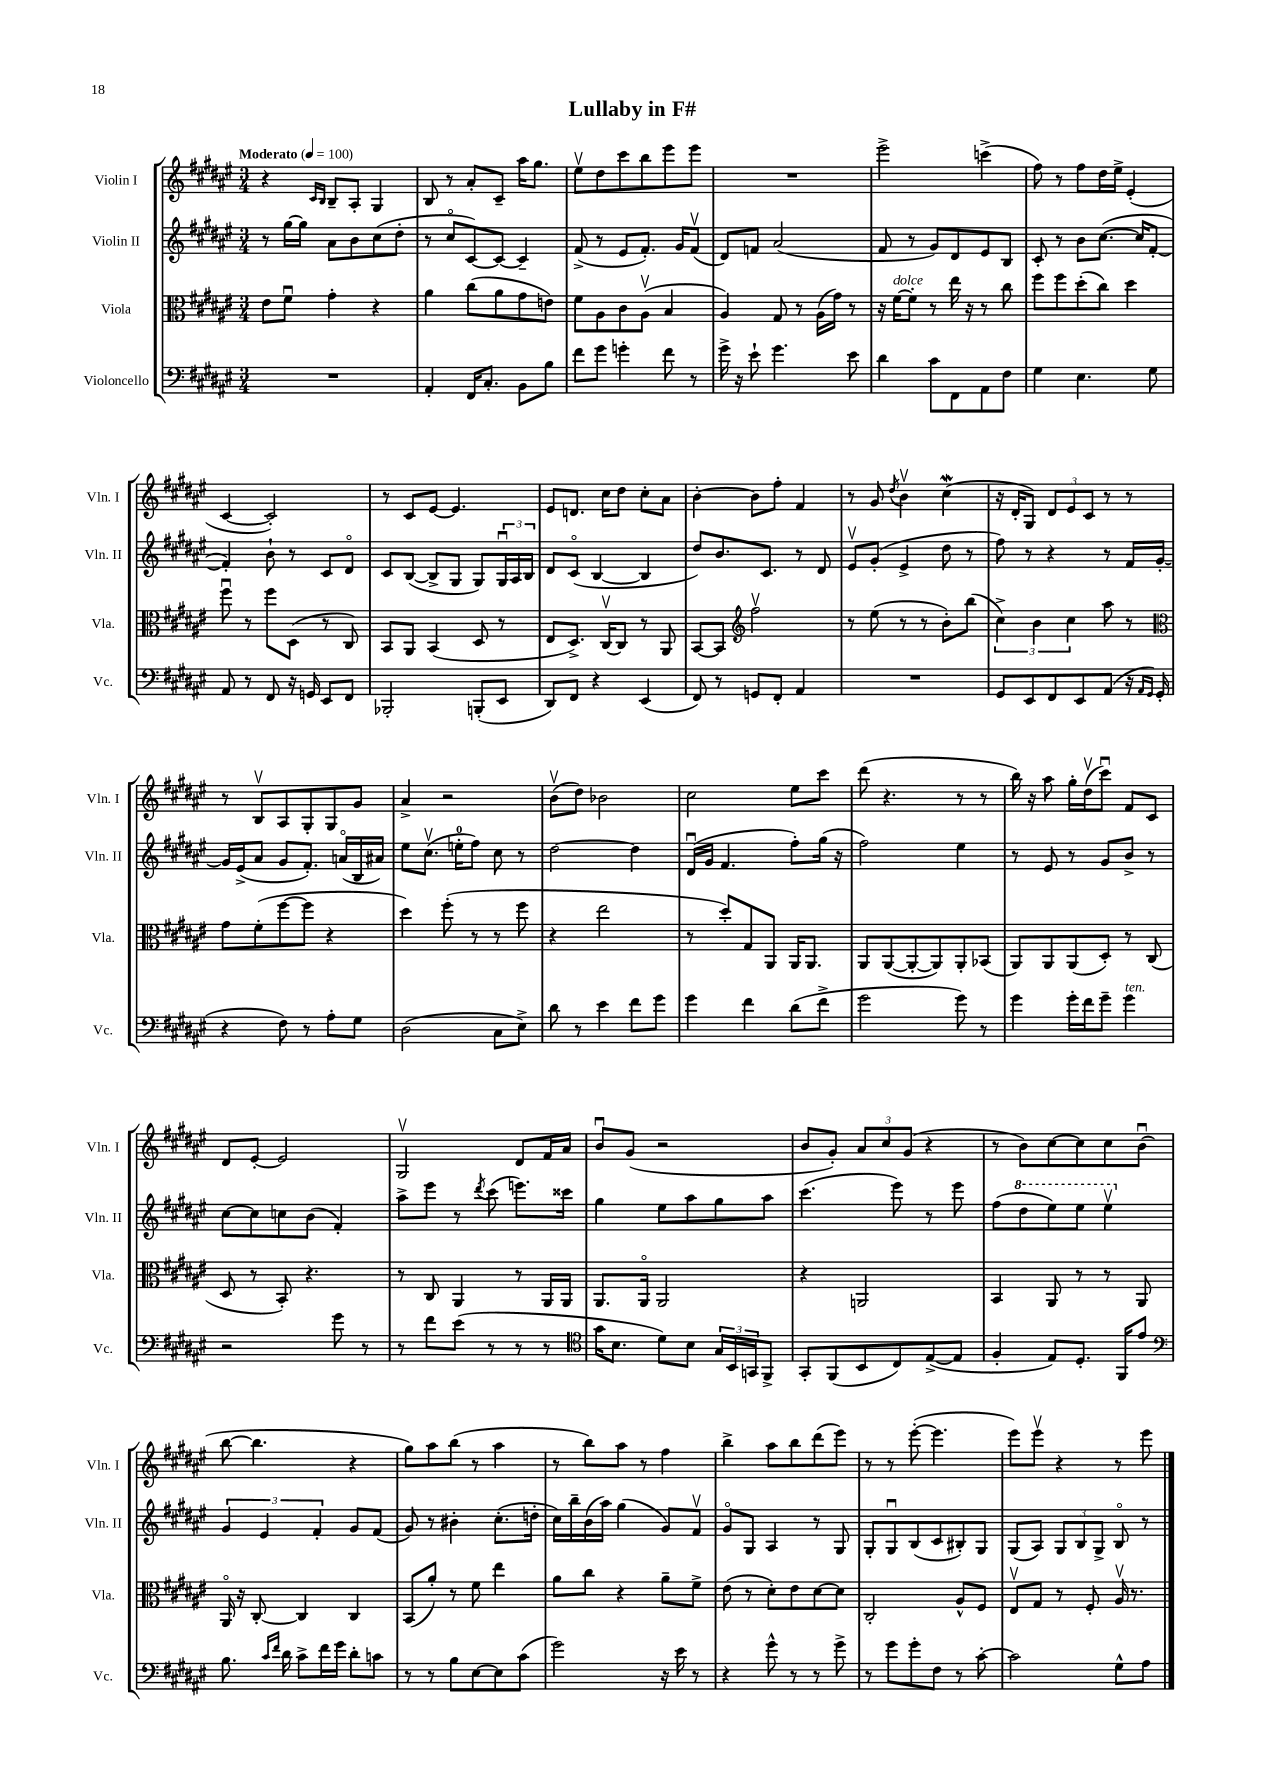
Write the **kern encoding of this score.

**kern	**kern	**kern	**kern
*part4	*part3	*part2	*part1
*staff4	*staff3	*staff2	*staff1
*I"Violoncello	*I"Viola	*I"Violin II	*I"Violin I
*I'Vc.	*I'Vla.	*I'Vln. II	*I'Vln. I
*clefF4	*clefC3	*clefG2	*clefG2
*k[f#c#g#d#a#e#]	*k[f#c#g#d#a#e#]	*k[f#c#g#d#a#e#]	*k[f#c#g#d#a#e#]
*M3/4	*M3/4	*M3/4	*M3/4
*MM100	*MM100	*MM100	*MM100
=1	=1	=1	=1
!	!	!	!LO:TX:a:B:t=Moderato
2.r	8e#\L	8r	4r
.	8f#u\J	[16gg#\LL	.
.	.	16gg#\JJ]	.
.	.	.	16qqc#/LL
.	.	.	16qqB/JJ
.	4g#'\	8a#\L	8B~/L
.	.	8b\	8A#'/J
.	4r	(8cc#\	4G#/
.	.	8dd#'\J	.
=2	=2	=2	=2
4AA#'/	4a#\	8r	8B/
.	.	8cc#/L	8r
16FF#/KL	(8cc#\L	[8c#/)	8a#'/L
8.C#'/J	.	.	.
.	8a#\	8c#/J_	8c#~/J
8BB\L	8g#\	4c#~/]	16aa#\KL
.	.	.	8.gg#\J
8B\J	8en\J)	.	.
=3	=3	=3	=3
8f#\L	8f#\L	(8f#^/	8ee#v\L
8g#\J	8A#\	8r	8dd#\
4gn'\	8c#\	8e#/L	8ccc#\
.	(8A#v\J	8.f#'/J)	8bb\
8f#\	4B/	.	8eee#\
.	.	16g#/KL	.
8r	.	(8f#v/J	8eee#\J
=4	=4	=4	=4
16g#^\	4A#/)	8d#/L)	2.r
16r	.	.	.
8e#`\	.	8fn/J	.
4.g#\	8G#/	(2a#/	.
.	8r	.	.
.	(16A#\LL	.	.
.	16g#\JJ)	.	.
8e#\	8r	.	.
=5	=5	=5	=5
4d#\	16r	8f#/	2eee#^\
!	!LO:TX:a:i:t=dolce	!	!
.	[16f#\KL	.	.
.	8f#'\J]	8r	.
8c#\L	8r	8g#/L)	.
8FF#\	16ee#\	8d#/	.
.	16r	.	.
8AA#\	8r	8e#/	(4cccn^\
8F#\J	8cc#\	8B/J	.
=6	=6	=6	=6
4G#\	8ff#\L	8c#'/	8ff#\)
.	8ff#\	8r	8r
4.E#\	(8dd#'\	8b\L	8ff#\L
.	8cc#\J)	([8.cc#\J	16dd#\L
.	.	.	16ee#^\JJ
.	4dd#\	.	(4e#'/
.	.	16cc#/KL]	.
8G#\	.	[8f#'/J	.
!!LO:LB:g=z
=7	=7	=7	=7
8AA#/	8ff#u\	4f#'/])	[4c#/
8r	8r	.	.
8FF#/	8ff#\L	8b`\	2c#'/])
16r	(8D#\J	8r	.
16GGn/	.	.	.
8EE#/L	8r	8c#/L	.
8FF#/J	8C#/)	8d#/J	.
=8	=8	=8	=8
2BBB-X'/	8BB/L	8c#/L	8r
.	8AA#/J	([8B/J	8c#/L
.	(4BB/	8B^/L]	[8e#/J
.	.	8G#/J	4.e#/]
(8BBBn'/L	8D#/	8G#/L)	.
8EE#/J	8r	24G#u/L	.
.	.	24A#/	.
.	.	24B/JJ	.
=9	=9	=9	=9
8DD#/L)	8E#/L	8d#/L	8e#/L
8FF#/J	8.D#^/J)	(8c#/J	8.dn/J
4r	.	[4B/	.
.	[16C#v/KL	.	16cc#\KL
.	8C#/J]	.	8dd#\J
(4EE#/	8r	4B/]	8cc#'\L
.	8AA#/	.	8a#\J
=10	=10	=10	=10
8FF#/)	[8BB/L	8dd#/L)	[4b'\
8r	8BB/J]	8.b/	.
*	*clefG2	*	*
8GGn/L	2ff#v\	.	8b\L]
.	.	8.c#/J	.
8FF#'/J	.	.	8ff#'\J
4AA#/	.	8r	4f#/
.	.	8d#/	.
=11	=11	=11	=11
2.r	8r	8e#v/L	8r
.	(8ee#\	(8g#'/J	8g#/
.	.	.	8qdd#/
.	8r	4e#^/	4bv\
.	8r	.	.
.	8b'\L)	8dd#\	(4cc#W\
.	(8bb\J	8r	.
=12	=12	=12	=12
8GG#/L	6cc#^\)	8ff#\)	16r
.	.	.	16d#'/KL
8EE#/	.	8r	8G#/J)
.	6b\	.	.
8FF#/	.	4r	12d#/L
.	6cc#\	.	12e#/
8EE#/	.	.	.
.	.	.	12c#/J
(8AA#/J	8aa#\	8r	8r
16r	8r	16f#/LL	8r
16qqAA#/LL	.	.	.
16qqGG#/JJ	.	.	.
16GG#'/	.	[16g#'/JJ	.
!!LO:LB:g=z
=13	=13	=13	=13
*	*clefC3	*	*
4r	8g#\L	16g#/LL]	8r
.	.	(16e#^/J	.
.	(8f#'\	8a#/J	8Bv/L
8F#\)	[8ff#\	8g#/L	8A#/
8r	8ff#\J]	8.f#'/J)	8G#'/
8A#'\L	4r	.	8G#/
.	.	(16an/LL	.
8G#\J	.	16B/	8g#/J
.	.	16a#X/JJ)	.
=14	=14	=14	=14
(2D#\	4dd#\)	8ee#\L	4a#^/
.	.	(8.cc#v\J	.
.	(8ff#'\	.	2r
.	.	16een'\KL	.
.	8r	8ff#\J)	.
8C#\L	8r	8cc#\	.
8E#^\J)	8ff#\	8r	.
=15	=15	=15	=15
8d#\	4r	[2dd#\	(8bv\L
8r	.	.	8dd#\J)
4e#\	2ee#\	.	2b-X\
8f#\L	.	4dd#\]	.
8g#\J	.	.	.
=16	=16	=16	=16
4g#\	8r	(16d#u/LL	2cc#\
.	.	16g#/JJ	.
.	8dd#'/L)	4.f#/	.
4f#\	8G#/	.	.
.	8AA#/J	.	.
(8d#\L	16AA#/KL	8ff#'\L)	8ee#\L
.	8.AA#/J	.	.
8f#^\J	.	(16gg#\Jk	8ccc#\J
.	.	16r	.
=17	=17	=17	=17
2g#\	8AA#/L	2ff#\)	(8ddd#\
.	([8AA#/	.	4.r
.	8AA#'/_	.	.
.	8AA#/])	.	.
8g#\)	8AA#'/	4ee#\	8r
8r	(8BB-X/J	.	8r
=18	=18	=18	=18
4g#\	8AA#/L)	8r	16bb\)
.	.	.	16r
.	8AA#/	8e#/	8aa#\
16g#'\LL	(8AA#/	8r	16gg#'\LL
16f#\J	.	.	(16dd#v\J
8g#~\J	8D#'/J)	8g#/L	8ccc#u\J)
!LO:TX:a:i:t=ten.	!	!	!
4g#\	8r	8b^/J	8f#/L
.	(8C#/	8r	8c#/J
!!LO:LB:g=z
=19	=19	=19	=19
2r	8D#/	[8cc#\L	8d#/L
.	8r	8cc#\]	[8e#'/J
.	8BB'/)	8ccn\	2e#/]
.	4.r	(8b\J	.
8g#\	.	4f#'/)	.
8r	.	.	.
=20	=20	=20	=20
8r	8r	8aa#^\L	2G#v/
8f#\L	8C#/	8eee#\J	.
(8e#\J	4AA#/	8r	.
.	.	8qddd#/	.
8r	.	(8ccc#\	.
8r	8r	8.eeen\L)	8d#/L
8r	16AA#/LL	.	16f#/L
.	16AA#/JJ	16ccc##X\Jk	16a#/JJ
=21	=21	=21	=21
*clefC4	*	*	*
16g#\KL	8.AA#/L	4gg#\	8bu/L
8.B\J	.	.	.
.	.	.	(8g#/J
.	16AA#/Jk	.	.
8d#\L)	2AA#/	8ee#\L	2r
8B\J	.	8aa#\	.
24G#/LL	.	8gg#\	.
24BB/	.	.	.
24GGn/J	.	.	.
8FF#^/J	.	8aa#\J	.
=22	=22	=22	=22
8GG#'/L	4r	(4.ccc#\	8b/L
(8FF#/	.	.	8g#'/J)
8BB/	2AAn/	.	12a#/L
.	.	.	12cc#/
8C#/)	.	8eee#\)	.
.	.	.	(12g#/J
([8E#^/	.	8r	4r
8E#/J]	.	8eee#\	.
=23	=23	=23	=23
4F#'/	4BB/	(8ff#\L	8r
*	*	*8va	*
.	.	8ddd#\	8b\L)
8E#/L)	8AA#/	8eee#\)	[8cc#\
8.D#'/J	8r	8eee#\J	8cc#\]
.	8r	4eee#v\	8cc#\
16FF#/KL	.	.	.
8e#/J	8AA#/	.	(8bu\J
!!LO:LB:g=z
=24	=24	=24	=24
*clefF4	*	*	*
*	*	*X8va	*
8.B\	16AA#/	6g#/	[8bb\
.	16r	.	.
.	[8C#'/	.	4.bb\]
.	.	6e#/	.
16qqc#/LL	.	.	.
16qqf#/JJ	.	.	.
16d#\	.	.	.
8c#^\L	4C#/]	.	.
.	.	6f#'/	.
16f#\L	.	.	.
16g#\JJ	.	.	.
8d#'\L	4C#/	8g#/L	4r
8cn\J	.	(8f#/J	.
=25	=25	=25	=25
8r	(8BB/L	8g#/)	8gg#\L)
8r	8a#'/J)	8r	8aa#\
8B\L	8r	4b#X'\	(8bb\J
[8E#\	8f#\	.	8r
8E#\]	4ee#\	(8.cc#'\L	4aa#\
(8c#\J	.	.	.
.	.	16ddn'\Jk	.
=26	=26	=26	=26
2g#\)	8a#\L	16cc#\LL)	8r
.	.	16bb~\	.
.	8cc#\J	(16b\	8bb\L)
.	.	16aa#\JJ)	.
.	4r	(4gg#\	8aa#\J
.	.	.	8r
16r	8a#~\L	8g#/L)	4ff#\
16e#\	.	.	.
8r	8f#^\J	8f#v/J	.
=27	=27	=27	=27
4r	(8e#\	8g#/L	4bb^\
.	8r	8G#/J	.
8g#^^\	8d#'\L)	4A#/	8aa#\L
8r	8e#\	.	8bb\
8r	[8d#\	8r	(8ddd#\
8g#^\	8d#\J]	8G#/	8eee#\J)
=28	=28	=28	=28
8r	2C#'/	8G#'/L	8r
8g#\L	.	8G#u/	8r
8g#'\	.	(8B/	([8eee#'\
8F#\J	.	8c#/	4.eee#\]
8r	8A#^^/L	8B#X'/)	.
[8c#'\	8F#/J	8G#/J	.
=29	=29	=29	=29
2c#\]	8E#v/L	(8G#/L	8eee#\L)
.	8G#/J	8A#/J)	8eee#v\J
.	8r	12G#/L	4r
.	.	12B/	.
.	8F#'/	.	.
.	.	12G#^/J	.
8G#^^\L	16A#v/	8B/	8r
.	8.r	.	.
8A#\J	.	8r	8eee#\
==	==	==	==
*-	*-	*-	*-
